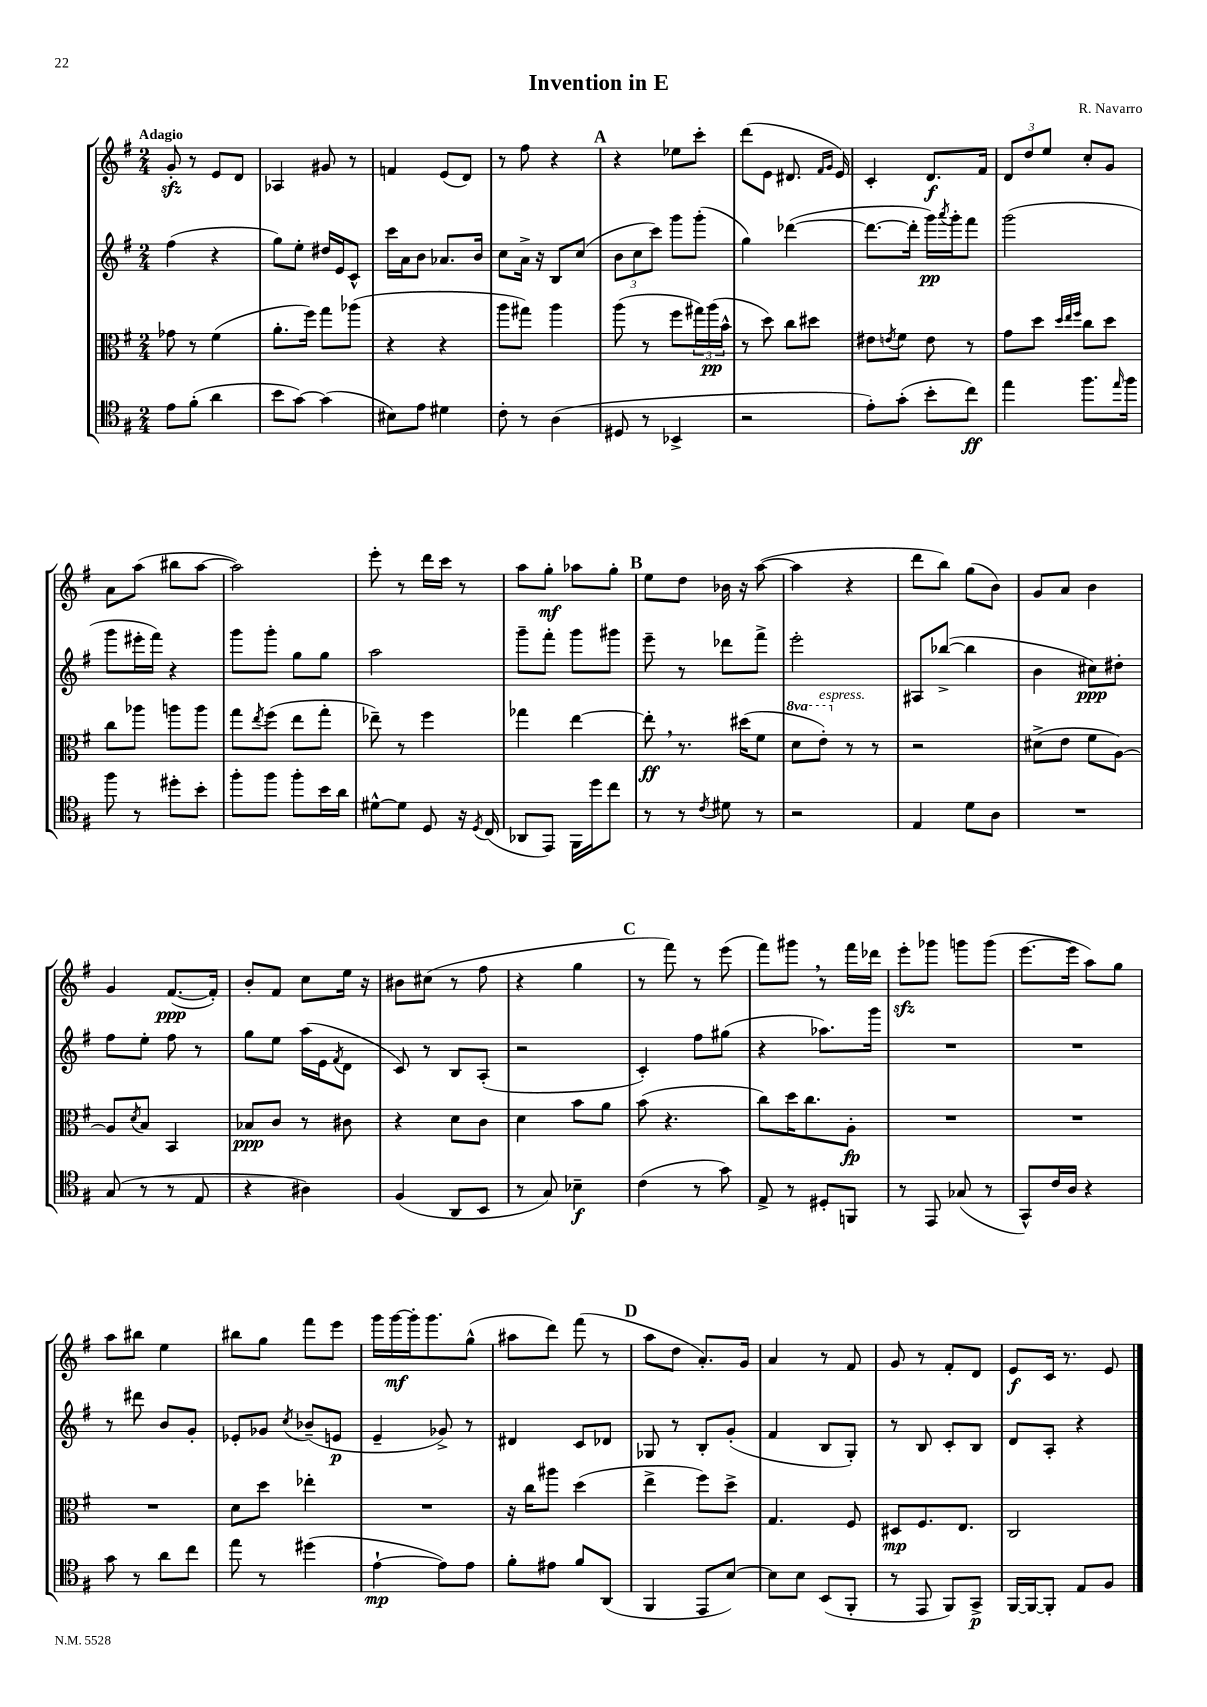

**kern	**dynam	**kern	**dynam	**kern	**dynam	**kern	**dynam
*part4	*part4	*part3	*part3	*part2	*part2	*part1	*part1
*staff4	*staff4	*staff3	*staff3	*staff2	*staff2	*staff1	*staff1
*clefC4	*	*clefC3	*	*clefG2	*	*clefG2	*
*k[f#]	*	*k[f#]	*	*k[f#]	*	*k[f#]	*
*M2/4	*	*M2/4	*	*M2/4	*	*M2/4	*
=1	=1	=1	=1	=1	=1	=1	=1
!	!	!	!	!	!	!LO:TX:a:B:t=Adagio	!
8e\L	.	8g-X\	.	(4ff#\	.	8gzz'/	.
(8f#'\J	.	8r	.	.	.	8r	.
4a\	.	(4f#\	.	4r	.	8e/L	.
.	.	.	.	.	.	8d/J	.
=2	=2	=2	=2	=2	=2	=2	=2
8b\L	.	8.a'\L	.	8gg\L)	.	4A-X/	.
[8g\J)	.	.	.	8ee'\J	.	.	.
.	.	16ff#\Jk)	.	.	.	.	.
(4g\]	.	8gg\L	.	16dd#X/LL	.	8g#X/	.
.	.	.	.	16e/J	.	.	.
.	.	(8aa-X\J	.	8c^^/J	.	8r	.
=3	=3	=3	=3	=3	=3	=3	=3
8B#X\L)	.	4r	.	16ccc\LL	.	4fn/	.
.	.	.	.	16a\J	.	.	.
8e\J	.	.	.	8b\J	.	.	.
4d#X\	.	4r	.	8.a-X/L	.	(8e/L	.
.	.	.	.	.	.	8d/J)	.
.	.	.	.	16b/Jk	.	.	.
=4	=4	=4	=4	=4	=4	=4	=4
8c'\	.	8aa\L	.	8cc\L	.	8r	.
8r	.	8gg#X\J)	.	16a^\Jk	.	8ff#\	.
.	.	.	.	16r	.	.	.
(4A\	.	4aa\	.	8B/L	.	4r	.
.	.	.	.	(8cc/J	.	.	.
!!LO:REH:place=s1:t=A
=5	=5	=5	=5	=5	=5	=5	=5
8D#X/	.	(8aa\	.	12b\L	.	4r	.
.	.	.	.	12cc\	.	.	.
8r	.	8r	.	.	.	.	.
.	.	.	.	12ccc\J)	.	.	.
4BB-X^/	.	8ff#\L	.	8ggg\L	.	8ee-X\L	.
.	.	24gg#X\L)	.	(8ggg'\J	.	8ccc'\J	.
.	.	(24aa\	pp	.	.	.	.
.	.	24b^^\JJ	.	.	.	.	.
=6	=6	=6	=6	=6	=6	=6	=6
2r	.	8r	.	4gg\)	.	(8ddd\L	.
.	.	8dd\)	.	.	.	8e\J	.
.	.	8cc\L	.	([4ddd-X\	.	8.d#X/	.
.	.	8dd#X\J	.	.	.	.	.
.	.	.	.	.	.	16qqf#/LL	.
.	.	.	.	.	.	16qqg/JJ	.
.	.	.	.	.	.	16e/)	.
=7	=7	=7	=7	=7	=7	=7	=7
8e'\L)	.	8e#X\L	.	8.ddd-\L_	.	4c'/	.
.	.	8qen/	.	.	.	.	.
(8g'\J	.	8f#\J	.	.	.	.	.
.	.	.	.	16ddd-'\Jk]	.	.	.
8b'\L	.	8e\	.	16ggg\LL)	pp	8.d/L	f
.	.	.	.	8qaaa/	.	.	.
.	.	.	.	16ggg'\J	.	.	.
8cc\J)	ff	8r	.	8fff#\J	.	.	.
.	.	.	.	.	.	16f#/Jk	.
=8	=8	=8	=8	=8	=8	=8	=8
4ee\	.	8g\L	.	(2ggg\	.	12d/L	.
.	.	.	.	.	.	12dd/	.
.	.	8dd\J	.	.	.	.	.
.	.	.	.	.	.	12ee/J	.
.	.	32qqdd/LLL	.	.	.	.	.
.	.	32qqee/	.	.	.	.	.
.	.	32qqff#/JJJ	.	.	.	.	.
8.ff#\L	.	8cc\L	.	.	.	8cc'/L	.
.	.	8dd\J	.	.	.	8g/J	.
16qqee/	.	.	.	.	.	.	.
16ff#\Jk	.	.	.	.	.	.	.
!!LO:LB:g=z
=9	=9	=9	=9	=9	=9	=9	=9
8ff#\	.	8cc\L	.	8ggg\L	.	8a\L	.
8r	.	8aa-X\J	.	16eee#X'\L	.	(8aa\J	.
.	.	.	.	16fff#\JJ)	.	.	.
8dd#X'\L	.	8aan\L	.	4r	.	8bb#X\L	.
8b'\J	.	8aa\J	.	.	.	[8aa\J	.
=10	=10	=10	=10	=10	=10	=10	=10
8ff#'\L	.	8gg\L	.	8ggg\L	.	2aa\])	.
.	.	8qee/	.	.	.	.	.
8ff#\J	.	(8ff#\J	.	8ggg'\J	.	.	.
8ff#'\L	.	8ee\L	.	8gg\L	.	.	.
16b\L	.	8gg'\J	.	8gg\J	.	.	.
16a\JJ	.	.	.	.	.	.	.
=11	=11	=11	=11	=11	=11	=11	=11
[8d#X^^\L	.	8ee-X~\)	.	2aa\	.	8eee'\	.
8d#\J]	.	8r	.	.	.	8r	.
8D/	.	4ff#\	.	.	.	16ddd\LL	.
.	.	.	.	.	.	16ccc\JJ	.
16r	.	.	.	.	.	8r	.
8qD/	.	.	.	.	.	.	.
(16C/	.	.	.	.	.	.	.
=12	=12	=12	=12	=12	=12	=12	=12
8AA-X/L	.	4gg-X\	.	8ggg~\L	.	8aa\L	.
8EE/J)	.	.	.	8fff#'\J	.	8gg'\J	mf
16FF#\LL	.	[4ee\	.	8ggg\L	.	8aa-X\L	.
16dd\J	.	.	.	.	.	.	.
8cc\J	.	.	.	8ggg#X\J	.	8gg'\J	.
!!LO:REH:place=s1:t=B
=13	=13	=13	=13	=13	=13	=13	=13
8r	.	8ee',\]	ff	8eee~\	.	8ee\L	.
8r	.	8.r	.	8r	.	8dd\J	.
8qc/	.	.	.	.	.	.	.
8d#X\	.	.	.	8ddd-X\L	.	16b-X\	.
.	.	(16dd#X\KL	.	.	.	16r	.
8r	.	8f#\J	.	8fff#^\J	.	([8aa\	.
=14	=14	=14	=14	=14	=14	=14	=14
*	*	*8va	*	*	*	*	*
2r	.	8dd\L	.	2eee'\	.	4aa\]	.
!	!	!LO:TX:a:i:t=espress.	!	!	!	!	!
.	.	8ee'\J)	.	.	.	.	.
*	*	*X8va	*	*	*	*	*
.	.	8r	.	.	.	4r	.
.	.	8r	.	.	.	.	.
=15	=15	=15	=15	=15	=15	=15	=15
4E/	.	2r	.	8A#X/L	.	8ddd\L	.
.	.	.	.	([8bb-X^/J	.	8bb\J)	.
8d\L	.	.	.	4bb-\]	.	(8gg\L	.
8A\J	.	.	.	.	.	8b\J)	.
=16	=16	=16	=16	=16	=16	=16	=16
2r	.	(8d#X^\L	.	4b\	.	8g/L	.
.	.	8e\J	.	.	.	8a/J	.
.	.	8f#\L	.	8cc#X\L)	ppp	4b\	.
.	.	[8A\J)	.	8dd#X'\J	.	.	.
!!LO:LB:g=z
=17	=17	=17	=17	=17	=17	=17	=17
(8G/	.	8A/L]	.	8ff#\L	.	4g/	.
.	.	8qd/	.	.	.	.	.
8r	.	8B/J	.	8ee'\J	.	.	.
8r	.	4BB/	.	8ff#\	.	([8.f#/L	ppp
8E/	.	.	.	8r	.	.	.
.	.	.	.	.	.	16f#'/Jk])	.
=18	=18	=18	=18	=18	=18	=18	=18
4r	.	8B-X/L	ppp	8gg\L	.	8b'/L	.
.	.	8c/J	.	8ee\J	.	8f#/J	.
4A#X\)	.	8r	.	(16aa\LL	.	8cc\L	.
.	.	.	.	16e\J	.	.	.
.	.	.	.	8qf#/	.	.	.
.	.	8c#X\	.	8d\J	.	16ee\Jk	.
.	.	.	.	.	.	16r	.
=19	=19	=19	=19	=19	=19	=19	=19
(4F#/	.	4r	.	8c/)	.	8b#X\L	.
.	.	.	.	8r	.	(8cc#X\J	.
8AA/L	.	8d\L	.	8B/L	.	8r	.
8BB/J	.	8c\J	.	(8A'/J	.	8ff#\	.
=20	=20	=20	=20	=20	=20	=20	=20
8r	.	4d\	.	2r	.	4r	.
8G/)	.	.	.	.	.	.	.
4B-X~\	f	8b\L	.	.	.	4gg\	.
.	.	8a\J	.	.	.	.	.
!!LO:REH:place=s1:t=C
=21	=21	=21	=21	=21	=21	=21	=21
(4c\	.	(8b\	.	4c'/)	.	8r	.
.	.	4.r	.	.	.	8fff#\)	.
8r	.	.	.	8ff#\L	.	8r	.
8g\)	.	.	.	(8gg#X\J	.	(8eee\	.
=22	=22	=22	=22	=22	=22	=22	=22
8E^/	.	8cc\L)	.	4r	.	8fff#\L)	.
8r	.	16dd\K	.	.	.	8ggg#X,\J	.
.	.	8.cc\	.	.	.	.	.
8D#X'/L	.	.	.	8.aa-X\L)	.	8r	.
8FFn/J	.	8A'\J	fp	.	.	16fff#\LL	.
.	.	.	.	16ggg\Jk	.	16ddd-X\JJ	.
=23	=23	=23	=23	=23	=23	=23	=23
8r	.	2r	.	2r	.	8eeezz'\L	.
8EE/	.	.	.	.	.	8ggg-X\J	.
(8G-X/	.	.	.	.	.	8gggn\L	.
8r	.	.	.	.	.	(8ggg\J	.
=24	=24	=24	=24	=24	=24	=24	=24
8GG^^/L)	.	2r	.	2r	.	[8.eee\L	.
16c/L	.	.	.	.	.	.	.
16A/JJ	.	.	.	.	.	16eee\Jk]	.
4r	.	.	.	.	.	8aa\L)	.
.	.	.	.	.	.	8gg\J	.
!!LO:LB:g=z
=25	=25	=25	=25	=25	=25	=25	=25
8g\	.	2r	.	8r	.	8aa\L	.
8r	.	.	.	8ddd#X\	.	8bb#X\J	.
8a\L	.	.	.	8b/L	.	4ee\	.
8cc\J	.	.	.	8g'/J	.	.	.
=26	=26	=26	=26	=26	=26	=26	=26
8ee\	.	8d\L	.	8e-X'/L	.	8bb#X\L	.
8r	.	8dd\J	.	8g-X/J	.	8gg\J	.
.	.	.	.	8qcc/	.	.	.
(4dd#X\	.	4ee-X'\	.	(8b-X~/L	.	8fff#\L	.
.	.	.	.	8en/J	p	8eee\J	.
=27	=27	=27	=27	=27	=27	=27	=27
[4e`\	mp	2r	.	4e~/	.	16ggg\LL	.
.	.	.	.	.	.	[16ggg\	mf
.	.	.	.	.	.	16ggg'\J]	.
.	.	.	.	.	.	8.ggg\	.
8e\L])	.	.	.	8g-X^/)	.	.	.
8e\J	.	.	.	8r	.	(8gg^^\J	.
=28	=28	=28	=28	=28	=28	=28	=28
8f#'\L	.	16r	.	4d#X/	.	8aa#X\L	.
.	.	16cc\KL	.	.	.	.	.
8e#X\J	.	8aa#X\J	.	.	.	8ddd\J)	.
8f#/L	.	(4dd\	.	8c/L	.	(8fff#\	.
(8AA/J	.	.	.	8d-X/J	.	8r	.
!!LO:REH:place=s1:t=D
=29	=29	=29	=29	=29	=29	=29	=29
4FF#/	.	4ee^\	.	8G-X/	.	8aa\L	.
.	.	.	.	8r	.	8dd\J	.
8EE/L	.	8ff#\L)	.	8B'/L	.	8.a'/L)	.
[8B/J)	.	8dd^\J	.	(8g'/J	.	.	.
.	.	.	.	.	.	16g/Jk	.
=30	=30	=30	=30	=30	=30	=30	=30
8B\L]	.	4.G/	.	4f#/	.	4a/	.
8B\J	.	.	.	.	.	.	.
(8BB/L	.	.	.	8B/L	.	8r	.
8FF#'/J	.	8F#/	.	8G'/J)	.	8f#/	.
=31	=31	=31	=31	=31	=31	=31	=31
8r	.	8D#X/L	mp	8r	.	8g/	.
8EE/	.	8.F#/	.	8B/	.	8r	.
8FF#/L)	.	.	.	8c'/L	.	8f#'/L	.
.	.	8.E/J	.	.	.	.	.
8GG^/J	p	.	.	8B/J	.	8d/J	.
=32	=32	=32	=32	=32	=32	=32	=32
[16FF#/LL	.	2C/	.	8d/L	.	8e/L	f
16FF#/J_	.	.	.	.	.	.	.
8FF#'/J]	.	.	.	8A'/J	.	16c/Jk	.
.	.	.	.	.	.	8.r	.
8E/L	.	.	.	4r	.	.	.
8F#/J	.	.	.	.	.	8e/	.
==	==	==	==	==	==	==	==
*-	*-	*-	*-	*-	*-	*-	*-
